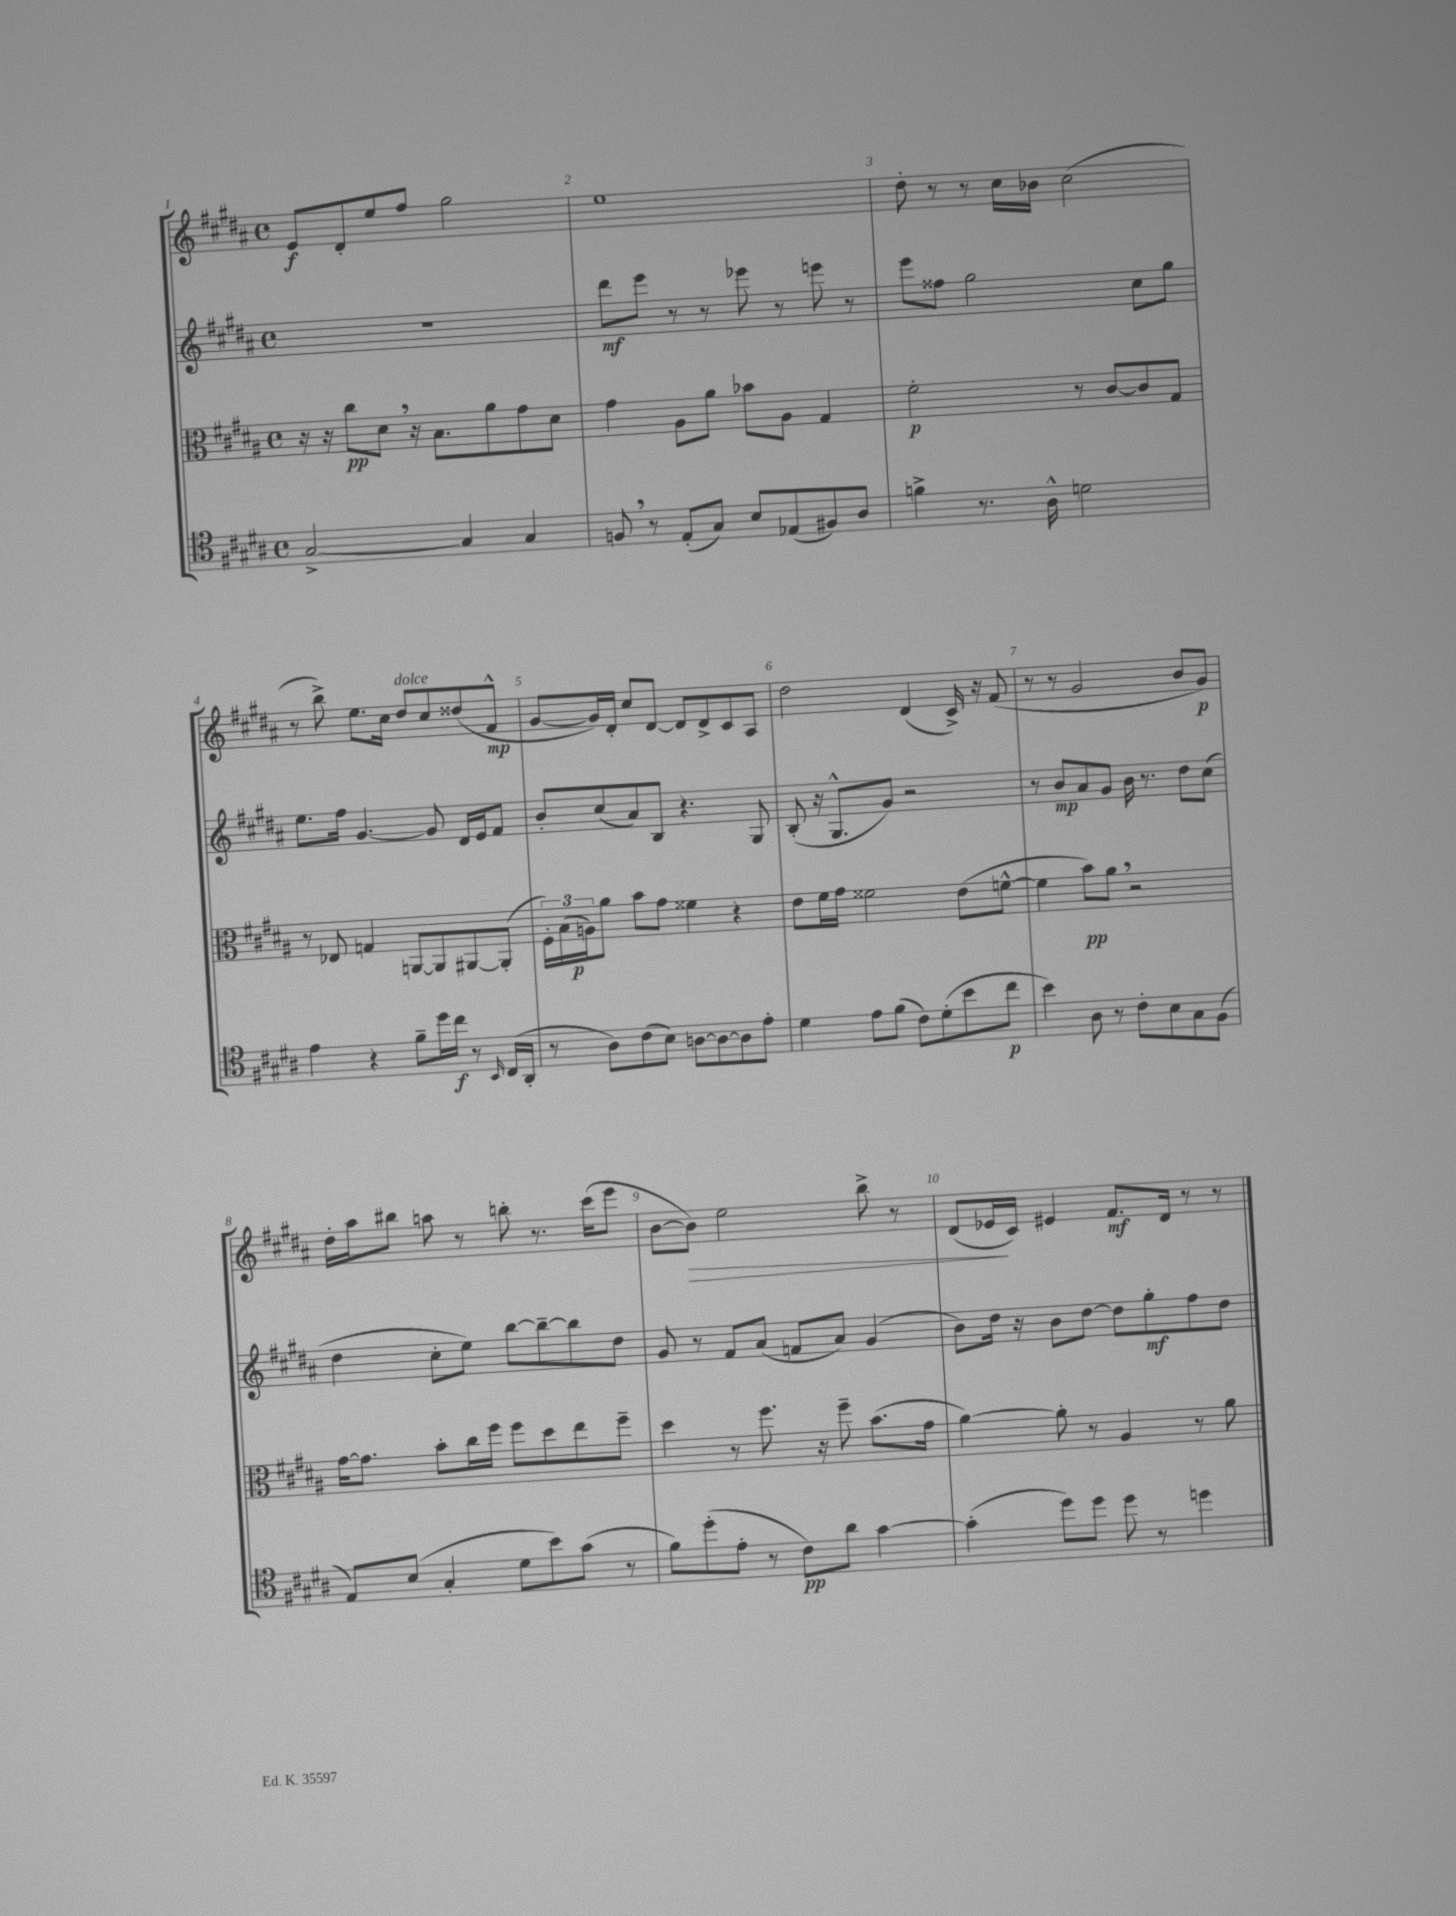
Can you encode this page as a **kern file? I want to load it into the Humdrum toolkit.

**kern	**kern	**kern	**kern
*staff4	*staff3	*staff2	*staff1
*clefC4	*clefC3	*clefG2	*clefG2
*k[f#c#g#d#a#]	*k[f#c#g#d#a#]	*k[f#c#g#d#a#]	*k[f#c#g#d#a#]
*M4/4	*M4/4	*M4/4	*M4/4
*met(c)	*met(c)	*met(c)	*met(c)
[2G#^	16r	1r	8e
.	16r	.	.
.	8cc#	.	8d#'
.	8d#	.	8ee
.	16r	.	8ff#
.	8.B	.	.
4G#]	.	.	2gg#
.	8a#	.	.
4G#	8g#	.	.
.	8d#	.	.
=	=	=	=
8F	4g#	8ddd#	1ee
8r	.	8eee	.
(8E'	8A#	8r	.
8G#)	8a#	8r	.
8B	8b-	8eee-	.
(8E-	8A#	8r	.
8F#)	4G#	8eee	.
8A#	.	8r	.
=	=	=	=
4f^	2f#'	8eee	8dd#'
.	.	8ff##	8r
8.r	.	2gg#	8r
.	.	.	16cc#
16A#^^	.	.	16b-
2d	8r	.	(2cc#
.	[8c#	.	.
.	8c#]	8cc#	.
.	8G#	8gg#	.
=	=	=	=
4e	8r	8.ee	8r
.	8E-	.	8bb^)
.	.	16ff#	.
4r	4G	[4.g#	8.ee
.	.	.	16cc#
8f#~	[8AA	.	8dd#
16dd#	8AA]	8g#]	8cc#
16cc#	.	.	.
8r	[8AA#	16d#	(8dd##
.	.	16e	.
16qqBB	.	.	.
(16C#	(8AA#']	8f#	8f#^^
16AA#'	.	.	.
=	=	=	=
8r	24F#')	8b'	[8g#
.	(24B	.	.
.	24A)	.	.
8A#)	8a#	(8cc#	16g#])
.	.	.	16d#'
(8c#	8b	8a#)	8cc#
8B)	8g#	8B	[8d#
[8A	4f##	4.r	8d#]
8A_	.	.	8d#^
8A]	4r	.	8c#
8e'	.	8G#	8A#
=	=	=	=
4d#	8e	(8B'	2dd#
.	16f#	16r	.
.	16g#	8.G#^^	.
8e	2f##	.	.
(8f#	.	8g#)	.
8c#)	.	2r	(4d#
(8d#'	.	.	.
8b	(8e	.	16c#^)
.	.	.	16r
8cc#	[8f^^	.	(8f#
=	=	=	=
4b)	4f]	8r	8r
.	.	8b	8r
8A#	8b)	8a#	2g#
8r	8a#	8g#	.
8c#'	2r	16b	.
.	.	8.r	.
8B	.	.	.
8G#	.	8dd#	8b
(8F#	.	(8cc#	8g#)
=	=	=	=
8E)	[16g#	4dd#	16dd#'
.	8.g#]	.	16aa#
(8B	.	.	8bb#
4G#'	8b'	8cc#'	8aa
.	16cc#	8ee)	8r
.	16ff#	.	.
8d#	8ff#	[8bb	8bb'
8b)	8dd#	8bb~_	8.r
(8g#	8ee	8bb]	.
.	.	.	(16ccc#
8r	8ff#~	8dd#	8eee
=	=	=	=
8f#)	4dd#	8g#	[8b
(8dd#'	.	8r	8b])
8e'	8r	8f#	2ee
8r	8.ff#	(8a#	.
8c#)	.	8f	.
.	16r	.	.
8a#	8ff#~	8a#)	.
[4g#	(8.b	(4g#	8bb^
.	.	.	8r
.	16g#	.	.
=	=	=	=
(4g#']	[4a#)	8b)	(8d#
.	.	16dd#	16e-
.	.	16r	16c#)
8dd#)	8a#']	8b	4e#
8dd#	8r	[8dd#	.
8dd#	4A#	8dd#]	8.f#
8r	.	8gg#'	.
.	.	.	16d#
4dd	8r	8ff#	8r
.	8a#	8dd#	8r
==	==	==	==
*-	*-	*-	*-
